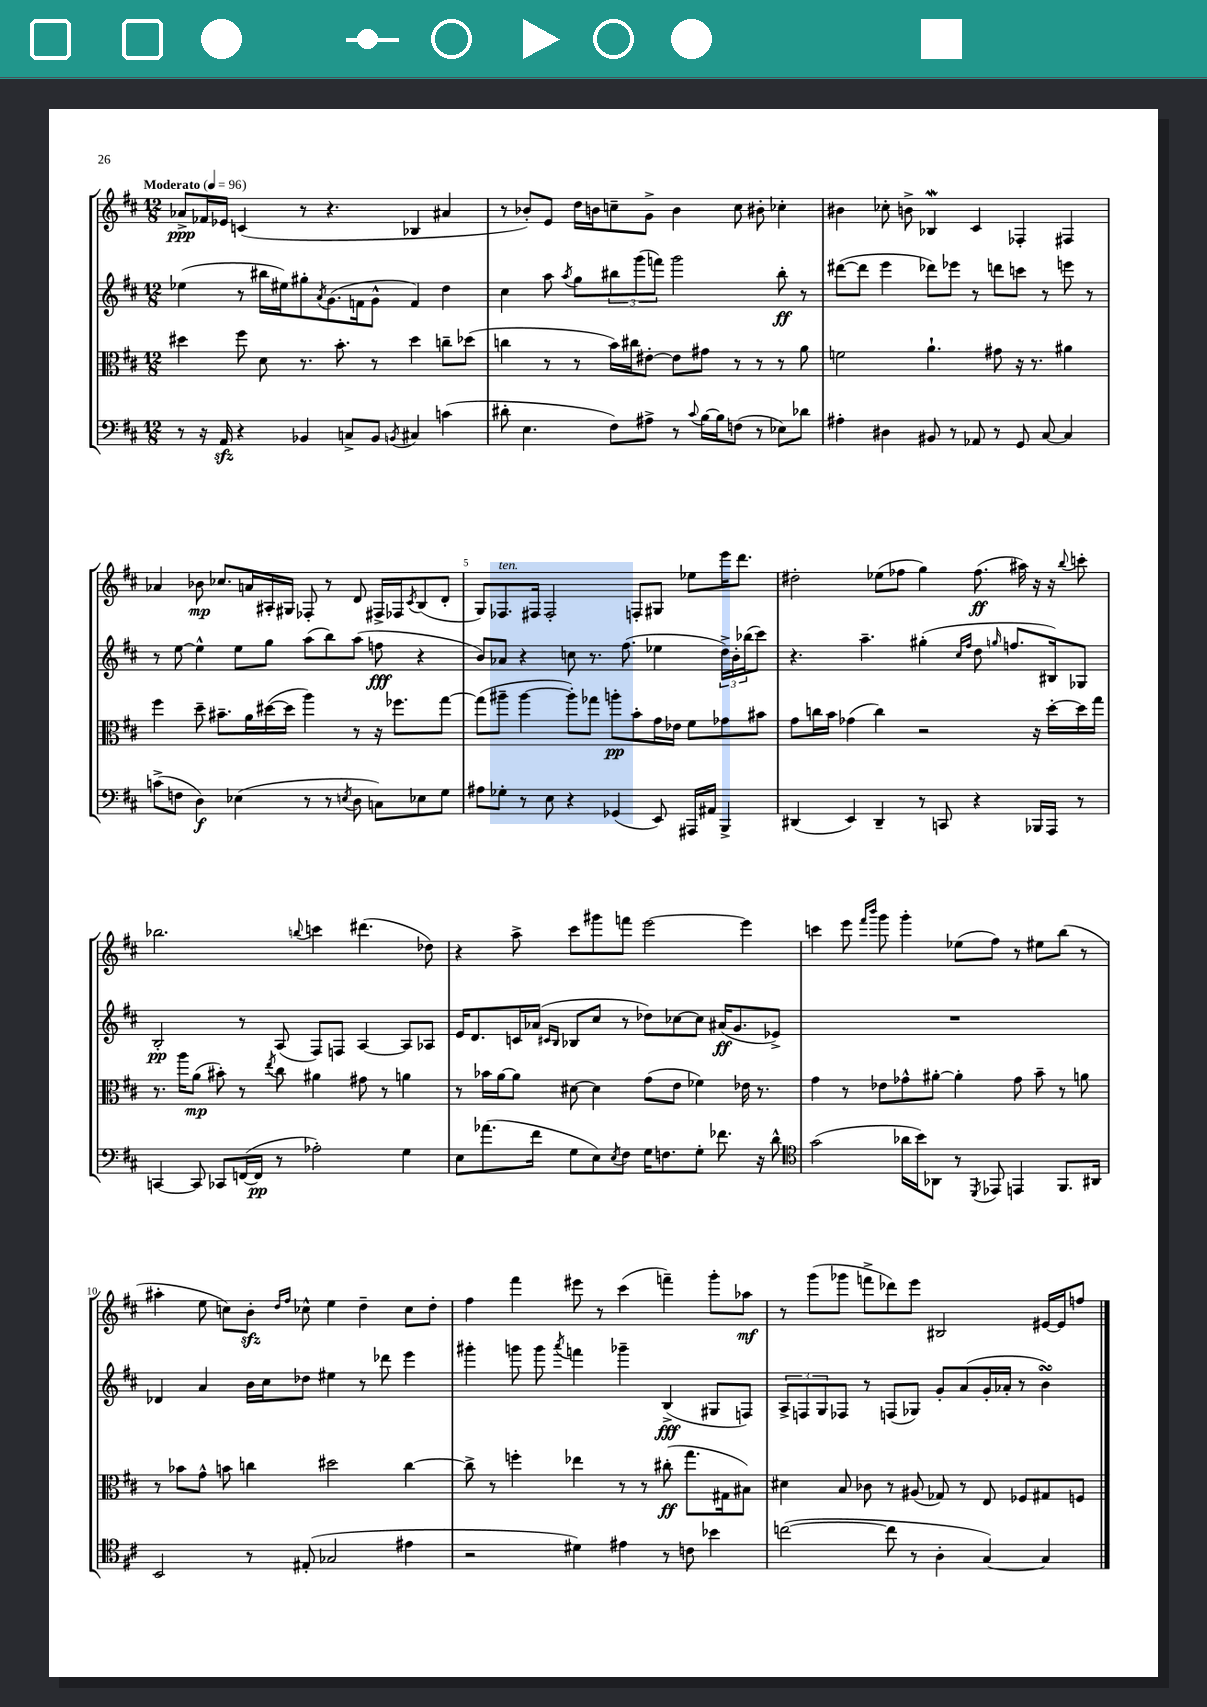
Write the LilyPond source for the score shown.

<<
\new StaffGroup <<
\new Staff = "s0" {
    \clef treble \key d \major \numericTimeSignature \time 12/8 \tempo "Moderato" 4 = 96
    aes'8->\ppp fes'16 ees'16 c'4( r8 r4. bes4 ais'4 |
    r8 bes'8-.) e'8 d''16 b'16 c''8-- g'8-> b'4 c''8 bis'8-. ces''4-. |
    bis'4 ces''8-. b'8-> bes4\mordent cis'4 fes4-. fis4 |
    aes'4 bes'8\mp ces''8. a'16 ais16-. gis16 fes8-. r8 d'8 fis16-> fes16 \acciaccatura { cis'8 } b8( d'8-. |
    g8) fes8.^\markup { \italic "ten." } fis16 fis2-. f8-. gis8 ees''8 e'''16 d'''8. |
    dis''2-. ees''8( fes''8 g''4) fes''8.\ff( ais''16) r16 r16 \appoggiatura { b''8 } c'''8-. |
    bes''2. \appoggiatura { b''8 } c'''4 dis'''4.( des''8) |
    r4 a''8-> cis'''8 gis'''8 f'''8 e'''2~ e'''4 |
    c'''4 e'''8 \grace { fis'''16 b'''16 } g'''8 g'''4-. ees''8( fis''8) r8 eis''8 b''8( r8 |
    ais''4-. e''8 c''8) b'8-.\sfz \grace { d''16 fis''16 } ces''8-^ e''4 d''4-- ces''8 d''8-. |
    fis''4 fis'''4 eis'''8 r8 cis'''4( f'''4--) g'''8-. aes''8\mf |
    r8 g'''8( ges'''8 f'''8-> des'''8) e'''8 bis2 eis'16~ eis'16 f''8 \bar "|." |
}
\new Staff = "s1" {
    \clef treble \key d \major \numericTimeSignature \time 12/8
    ees''4( r8 bis''16 eis''16) gis''8-. \acciaccatura { a'8 } g'8.( f'16 g'8-^ f'4) d''4 |
    cis''4 a''8 \acciaccatura { a''8 } g''8 \tuplet 3/2 { bis''8 g'''8( f'''8) } g'''2 bis''8-.\ff r8 |
    dis'''8~( dis'''8 e'''4 des'''8) ees'''8 r8 d'''8 c'''8 r8 e'''8 r8 |
    r8 e''8~ e''4-^ e''8 g''8 a''8( b''8) a''8( f''8\fff r4 |
    b'8) aes'8 r4 c''8 r8. fis''8.( ees''4 \tuplet 3/2 { d''16->) b'16-. bes''16( } cis'''8) |
    r4. a''4.-- gis''4-.( \grace { cis''16 fis''16 } d''8 \grace { g''16 } f''8. bis16) ges8 |
    b2-.\pp r8 a8( fis8) f8 a4~ a8 aes8 |
    e'16 d'8. c'16 aes'16( \grace { cis'16 b16 } bes8 cis''8 r8 des''8) ces''8~ ces''8 ais'16\ff( g'8. ees'8->) |
    R1. |
    des'4 a'4 b'16 cis''16 des''8 eis''4 r8 des'''8 e'''4 |
    gis'''4-. g'''8 g'''8 \acciaccatura { a'''8 } f'''4 ges'''4-- b4->\fff( gis8 f8) |
    \tuplet 3/2 { a8-> f8 g8 } fes8 r8 f8( ges8) g'8-. a'8( g'16-. aes'16-. r8 b'4\turn) \bar "|." |
}
\new Staff = "s2" {
    \clef alto \key d \major \numericTimeSignature \time 12/8
    dis''4 fis''8 d'8 r8. b'8.-. r8 dis''4 c''8-- des''8( |
    c''4 r8 r8 b'16) cis''16 eis'8~-. eis'8 gis'8 r8 r8 r8 a'8 |
    f'2 a'4.-! gis'8 r16 r8. ais'4 |
    fis''4 d''8-- bis'8.-- a'16 dis''16~( dis''16 a''4) r8 r16 fes''8. g''8~ |
    g''8( ais''8-- ais''4~ ais''8-.) ges''8 a''8-.\pp b'8-. g'16 ees'16 fis'8 ges'8 bis'8 |
    g'8 c''16 b'16 ges'4( c''4) r2 r16 d''16~-. d''16 g''16 |
    r8. a''16 a'8\mp( bis'8-.) r8 \acciaccatura { e''8 } cis''8 ais'4 gis'8 r8 a'4 |
    r8 bes'16 a'16~ a'8 dis'8~ dis'4 g'8( e'8 fes'4) ees'16 r8. |
    g'4 r8 ees'8 ges'8-^ ais'8~-. ais'4-. ges'8 b'8-- r8 a'8 |
    r8 bes'8 g'8-^ b'8 c''4 dis''2 c''4~ |
    c''8-> r8 f''4-. ees''4 r8 r8 cis''8-.\ff( g''8. gis16 bis8) |
    dis'4 b8 ces'8 r8 ais8( ges8) r8 e8 fes8 gis8 f8 \bar "|." |
}
\new Staff = "s3" {
    \clef bass \key d \major \numericTimeSignature \time 12/8
    r8 r16 a,16\sfz r4 bes,4 c8-> bes,8 \acciaccatura { b,8 } cis4 c'4( |
    dis'8-. e4. fis8) ais8-> r8 \appoggiatura { cis'8 } b16~ b16 f8( r8 ees8) des'8 |
    ais4-. dis4 bis,8 r8 aes,8 r8 g,8 cis8~ cis4 |
    c'8->( f8 d4\f) ees4( r8 r8 \acciaccatura { e8 } d8 c8) ees8 g8 |
    ais8 ges8-. r8 e8 r4 ges,4( e,8) ais,,16 ais,16 b,,4-> |
    dis,4( e,4) dis,4-- r8 c,8 r4 bes,,16 a,,16 r8 |
    c,4~ c,8 ces,8 f,16~( f,16\pp r8 aes2-.) g4 |
    e8 aes'8.( fis'16 g8 e8) \acciaccatura { e8 } fis8 g16 f8. g8-. fes'8. r16 d'8-^ |
    \clef tenor g'2( aes'16 b'16) aes,8 r8 \acciaccatura { d,8 } ees,8 e,4 fis,8. ais,16 |
    b,2 r8 eis8-.( ges2 eis'4 |
    r2 dis'4) eis'4 r8 c'8 bes'4 |
    c''2~( c''8 r8 a4-. g4~) g4 \bar "|." |
}
>>
>>
\layout { \context { \Score \override BarNumber.break-visibility = ##(#f #t #t) barNumberVisibility = #(every-nth-bar-number-visible 5) } }
